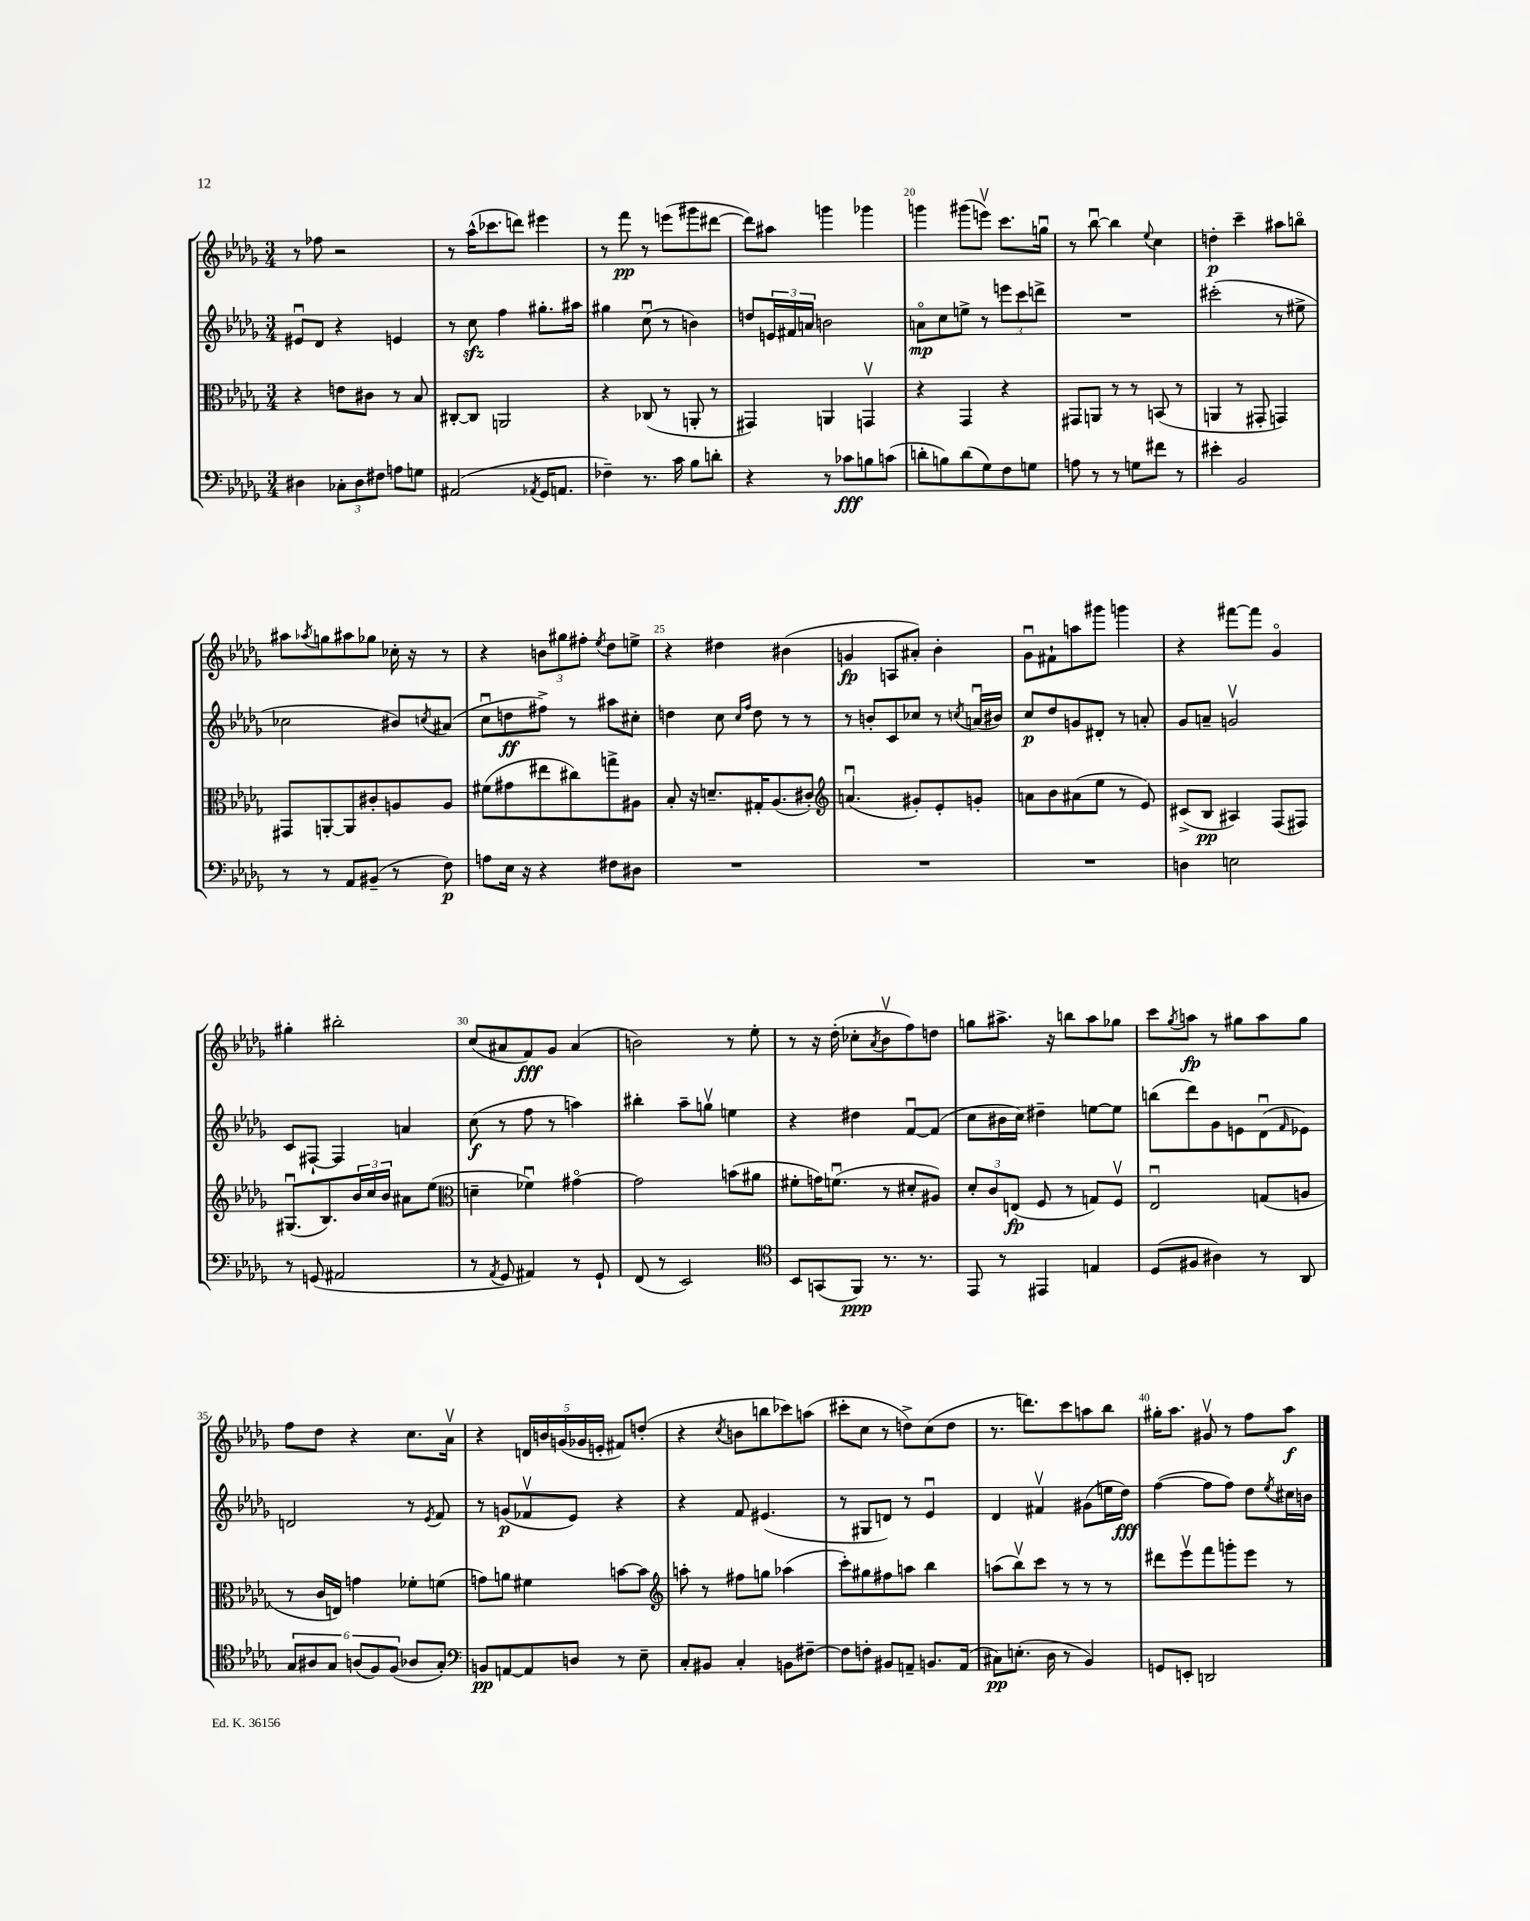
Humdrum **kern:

**kern	**dynam	**kern	**dynam	**kern	**dynam	**kern	**dynam
*part4	*part4	*part3	*part3	*part2	*part2	*part1	*part1
*staff4	*staff4	*staff3	*staff3	*staff2	*staff2	*staff1	*staff1
*clefF4	*	*clefC3	*	*clefG2	*	*clefG2	*
*k[b-e-a-d-g-]	*	*k[b-e-a-d-g-]	*	*k[b-e-a-d-g-]	*	*k[b-e-a-d-g-]	*
*M3/4	*	*M3/4	*	*M3/4	*	*M3/4	*
=16	=16	=16	=16	=16	=16	=16	=16
4D#X\	.	4r	.	8e#Xu/L	.	8r	.
.	.	.	.	8d-/J	.	8ff-X\	.
12C-X'\L	.	8en\L	.	4r	.	2r	.
12D#\	.	.	.	.	.	.	.
.	.	8c#X\J	.	.	.	.	.
12F#X\J	.	.	.	.	.	.	.
8An\L	.	8r	.	4en/	.	.	.
8Gn\J	.	8B-/	.	.	.	.	.
=17	=17	=17	=17	=17	=17	=17	=17
(2AA#X/	.	[8C#X'/L	.	8r	.	8r	.
.	.	8C#/J]	.	8cczz\	.	(16aa-^^\KL	.
.	.	.	.	.	.	8.ccc-X\	.
.	.	2AAn/	.	4ff\	.	.	.
.	.	.	.	.	.	8dddn\J)	.
8qAA-X/	.	.	.	.	.	.	.
16GG-/KL	.	.	.	8.gg#X'\L	.	4eee#X\	.
8.AAn/J	.	.	.	.	.	.	.
.	.	.	.	16aa#X\Jk	.	.	.
=18	=18	=18	=18	=18	=18	=18	=18
4F-X~\)	.	4r	.	4gg#X\	.	8r	.
.	.	.	.	.	.	8fff\	pp
8.r	.	(8C-X/	.	(8ccu\	.	8r	.
.	.	8r	.	8r	.	(8eeen\L	.
16c\	.	.	.	.	.	.	.
8B-\L	.	8AAn'/	.	4bn\)	.	8ggg#X\	.
8dn'\J	.	8r	.	.	.	[8ddd#X\J	.
=19	=19	=19	=19	=19	=19	=19	=19
4r	.	4GG#X/)	.	8ddn/L	.	8ddd#\L])	.
.	.	.	.	24en/L	.	8aa#X\J	.
.	.	.	.	24f#X/	.	.	.
.	.	.	.	24an/JJ	.	.	.
8r	.	4AAn/	.	2bn\	.	4gggn\	.
8c-X\L	fff	.	.	.	.	.	.
8Bn\	.	4GGnv/	.	.	.	4ggg-X\	.
(8cn\J	.	.	.	.	.	.	.
=20	=20	=20	=20	=20	=20	=20	=20
8dn'\L	.	4r	.	8an\L	mp	4gggn\	.
8Bn\)	.	.	.	8cc\	.	.	.
(8d\	.	4GG-/	.	8een^\J	.	(8ggg#X\L	.
8G-\)	.	.	.	8r	.	8eeenv\J)	.
8F\	.	4r	.	12eeen\L	.	8.ccc\L	.
.	.	.	.	12ccc\	.	.	.
8Gn\J	.	.	.	.	.	.	.
.	.	.	.	12dddn^\J	.	.	.
.	.	.	.	.	.	16ggnu\Jk	.
=21	=21	=21	=21	=21	=21	=21	=21
8An\	.	8GG#X/L	.	2.r	.	8r	.
8r	.	8AAn/J	.	.	.	[8bb-u\	.
8r	.	8r	.	.	.	4bb-\]	.
8Gn\L	.	8r	.	.	.	.	.
.	.	.	.	.	.	8qqee-/	.
8f#X\J	.	(8BBn/	.	.	.	4cc\	.
8r	.	8r	.	.	.	.	.
=22	=22	=22	=22	=22	=22	=22	=22
4e#X'\	.	4AAn/	.	(2ccc#X'\	.	4ddn'\	p
2BB-/	.	8r	.	.	.	4ccc~\	.
.	.	8GG#X'/	.	.	.	.	.
.	.	4GGn/)	.	8r	.	8aa#X\L	.
.	.	.	.	8ee#X^\	.	8bbn\J	.
!!LO:LB:g=z
=23	=23	=23	=23	=23	=23	=23	=23
8r	.	8GG#X/L	.	2cc-X\	.	8aa#X\L	.
.	.	.	.	.	.	8qaa-X/	.
8r	.	[8AAn'/	.	.	.	8ggn\	.
8AA-/L	.	8AA/]	.	.	.	8aa#X\	.
(8BB#X~/J	.	8c#X'/	.	.	.	8gg-X\J	.
8r	.	8An/	.	8b#X/L)	.	16cc-X'\	.
.	.	.	.	.	.	16r	.
.	.	.	.	8qccn/	.	.	.
8F\)	p	8A/J	.	(8a#X/J	.	8r	.
=24	=24	=24	=24	=24	=24	=24	=24
8An\L	.	(8f#X\L	.	8ccu\L	.	4r	.
16E-\Jk	.	8g#X\	.	8ddn\	ff	.	.
16r	.	.	.	.	.	.	.
4r	.	8ee#X\	.	8ff#X^\J)	.	12bn\L	.
.	.	.	.	.	.	12gg#X\	.
.	.	8cc#X\)	.	8r	.	.	.
.	.	.	.	.	.	12ff#X'\J	.
.	.	.	.	.	.	8qee-/	.
8F#X\L	.	8ggn^\	.	8aa#X\L	.	8dd-\L	.
8D#X\J	.	8A#X\J	.	8cc#X'\J	.	8een^\J	.
=25	=25	=25	=25	=25	=25	=25	=25
2.r	.	8B-'/	.	4ddn\	.	4r	.
.	.	16r	.	.	.	.	.
.	.	8.dn~/L	.	.	.	.	.
.	.	.	.	8cc\	.	4dd#X\	.
.	.	.	.	16qqcc/LL	.	.	.
.	.	.	.	16qqff/JJ	.	.	.
.	.	16G#X'/K	.	8dd\	.	.	.
.	.	(8.A-/	.	.	.	.	.
.	.	.	.	8r	.	(4b#X\	.
.	.	8c#X'/J)	.	8r	.	.	.
=26	=26	=26	=26	=26	=26	=26	=26
*	*	*clefG2	*	*	*	*	*
2.r	.	(4.anu/	.	8r	.	4gn/	fp
.	.	.	.	8bn'/L	.	.	.
.	.	.	.	8c/	.	8An/L	.
.	.	8g#X'/L)	.	8cc-X/J	.	8a#X'/J)	.
.	.	8e-'/	.	8r	.	4b-'\	.
.	.	.	.	8qccn/	.	.	.
.	.	8gn'/J	.	(16anu/LL	.	.	.
.	.	.	.	16b#X/JJ)	.	.	.
=27	=27	=27	=27	=27	=27	=27	=27
2.r	.	8an\L	.	8cc/L	p	8g-u\L	.
.	.	8b-\	.	8dd-/	.	8f#X`\	.
.	.	(8a#X\	.	8gn/	.	8aan\	.
.	.	8ee-\J	.	8d#X'/J	.	8ggg#X\J	.
.	.	8r	.	8r	.	4gggn\	.
.	.	8e-/)	.	8an'/	.	.	.
=28	=28	=28	=28	=28	=28	=28	=28
4Dn\	.	(8c#X^/L	.	8g-/L	.	4r	.
.	.	8B-/J	pp	8an~/J	.	.	.
2En\	.	4A#X/)	.	2gnv/	.	[8fff#X\L	.
.	.	.	.	.	.	8fff#\J]	.
.	.	(8F/L	.	.	.	4g-/	.
.	.	8F#X/J)	.	.	.	.	.
!!LO:LB:g=z
=29	=29	=29	=29	=29	=29	=29	=29
8r	.	(8.G#Xu/L	.	8c/L	.	4gg#X'\	.
(8GGn/	.	.	.	[8F#X`/J	.	.	.
.	.	8.B-/)	.	.	.	.	.
2AA#X/	.	.	.	4F#/]	.	2bb#X'\	.
.	.	24b-/L	.	.	.	.	.
.	.	24cc/	.	.	.	.	.
.	.	24b-/JJ	.	.	.	.	.
.	.	8a#X\L	.	4an/	.	.	.
.	.	(8ee-\J	.	.	.	.	.
=30	=30	=30	=30	=30	=30	=30	=30
*	*	*clefC3	*	*	*	*	*
8r	.	4dn~\	.	(8cc\	f	(8cc/L	.
8qAA-/	.	.	.	.	.	.	.
8GG-/	.	.	.	8r	.	8a#X/	.
4AA#X/)	.	4f-Xu\)	.	8ff\	.	8f/)	fff
.	.	.	.	8r	.	8g-/J	.
8r	.	[4g#X\	.	4aan\)	.	(4a#/	.
8GG-`/	.	.	.	.	.	.	.
=31	=31	=31	=31	=31	=31	=31	=31
(8FF/	.	2g#\]	.	4bb#X'\	.	2bn\)	.
8r	.	.	.	.	.	.	.
2EE-/)	.	.	.	8aa-~\L	.	.	.
.	.	.	.	8ggnv\J	.	.	.
.	.	(8bn\L	.	4een\	.	8r	.
.	.	8a#X\J	.	.	.	8ee-'\	.
=32	=32	=32	=32	=32	=32	=32	=32
*clefC4	*	*	*	*	*	*	*
8BB-/L	.	8f#X'\L	.	4r	.	8r	.
(8GGn/	.	16gn\K)	.	.	.	16r	.
.	.	(8.fnu\J	.	.	.	(16dd-'\	.
8FF/J)	ppp	.	.	4dd#X\	.	8cc-X'\L	.
.	.	.	.	.	.	8qa-/	.
8.r	.	8r	.	.	.	8b-v\	.
.	.	8d#X'/L	.	[8fu/L	.	8ff\)	.
8.r	.	.	.	.	.	.	.
.	.	8A#X/J)	.	(8f/J]	.	8ddn\J	.
=33	=33	=33	=33	=33	=33	=33	=33
8EE-/	.	12d-'/L	.	8cc\L	.	8ggn\L	.
.	.	12c/	.	.	.	.	.
8r	.	.	.	16b#X\L	.	8.aa#X^\J	.
.	.	(12En/J	fp	.	.	.	.
.	.	.	.	16cc\JJ)	.	.	.
4EE#X/	.	8F/	.	4dd#X~\	.	.	.
.	.	.	.	.	.	16r	.
.	.	8r	.	.	.	8bbn\L	.
4En/	.	8Gn/L)	.	[8een\L	.	8aa#\	.
.	.	8Fv/J	.	8ee\J]	.	8gg-X\J	.
=34	=34	=34	=34	=34	=34	=34	=34
(8D-/L	.	2E-u/	.	(8bbn\L	.	8ccc\L	.
.	.	.	.	.	.	8qgg-/	.
8F#X/J	.	.	.	8ddd-\)	.	8aan\J	fp
4A#X\)	.	.	.	8g-\	.	8r	.
.	.	.	.	8en\	.	8gg#X\L	.
8r	.	(8Gn/L	.	(8d-u\	.	8aa\	.
.	.	.	.	16qqf/	.	.	.
8AA-/	.	8An/J	.	8e-X\J)	.	8gg#\J	.
!!LO:LB:g=z
=35	=35	=35	=35	=35	=35	=35	=35
12G-/L	.	8r	.	2dn/	.	8ff\L	.
12A#X/	.	.	.	.	.	.	.
.	.	16c/LL	.	.	.	8dd-\J	.
12G-/J	.	.	.	.	.	.	.
.	.	16En/JJ)	.	.	.	.	.
(12An/L	.	4gn\	.	.	.	4r	.
12F/)	.	.	.	.	.	.	.
(12F/J	.	.	.	.	.	.	.
8A-X/L	.	8f-X'\L	.	8r	.	8.cc\L	.
.	.	.	.	8qe-/	.	.	.
8G-'/J)	.	(8fn\J	.	8f/	.	.	.
.	.	.	.	.	.	16a-v\Jk	.
=36	=36	=36	=36	=36	=36	=36	=36
*clefF4	*	*	*	*	*	*	*
8BBn/L	pp	8gn\L)	.	8r	.	4r	.
[8AAn/	.	8an\J	.	(8gn/L	p	.	.
8AA/]	.	4f#X\	.	8f-Xv/	.	20dn/LL	.
.	.	.	.	.	.	20bn/	.
.	.	.	.	.	.	(20gn/	.
8Dn/J	.	.	.	8e-/J)	.	.	.
.	.	.	.	.	.	20g-X/	.
.	.	.	.	.	.	20en'/JJ	.
8r	.	[8bn\L	.	4r	.	8f#X/L)	.
8E-~\	.	8b\J]	.	.	.	(8ddn'/J	.
=37	=37	=37	=37	=37	=37	=37	=37
*	*	*clefG2	*	*	*	*	*
8C'/L	.	8aan'\	.	4r	.	4r	.
8BB#X/J	.	8r	.	.	.	.	.
.	.	.	.	.	.	8qcc/	.
4C'/	.	8ff#X\L	.	8f/	.	8bn\L	.
.	.	8ggn\J	.	(4.e#X/	.	8bbn\	.
8BBn\L	.	(4aa-X\	.	.	.	8ccc-X\)	.
[8F#X~\J	.	.	.	.	.	(8aan\J	.
=38	=38	=38	=38	=38	=38	=38	=38
8F#\L]	.	8ccc'\L)	.	8r	.	8ccc#X'\L	.
8Fn'\J	.	8gg#X\	.	8G#X/L	.	8cc\J	.
8BB#X/L	.	8ff#X\	.	8dn/J)	.	8r	.
8AAn~/J	.	8aan\J	.	8r	.	8ddn^\L)	.
8.BBn/L	.	4bb-\	.	4e-u/	.	(8cc\	.
.	.	.	.	.	.	8dd\J	.
(16AA/Jk	.	.	.	.	.	.	.
=39	=39	=39	=39	=39	=39	=39	=39
8C#X\L)	pp	(8aan\L	.	4d-/	.	8.r	.
(8.En'\J	.	8bb-v\)	.	.	.	.	.
.	.	.	.	.	.	8.dddn\L)	.
.	.	8ccc\J	.	4f#Xv/	.	.	.
16D-\	.	.	.	.	.	.	.
8r	.	8r	.	.	.	8ccc\	.
4BB-/)	.	8r	.	(8g#X\L	.	8aan\	.
.	.	8r	.	16een\L	.	8bb-\J	.
.	.	.	.	16dd-\JJ)	fff	.	.
=40	=40	=40	=40	=40	=40	=40	=40
8GGn/L	.	8ddd#X\L	.	([4ff\	.	16gg#X'\KL	.
.	.	.	.	.	.	8.aa-\J	.
8EEn'/J	.	8eee-v\	.	.	.	.	.
2DDn/	.	8fff\	.	8ff\L]	.	8g#Xv/	.
.	.	8gggn'\	.	8ff\J)	.	8r	.
.	.	8eee-\J	.	8dd-\L	.	8ff\L	.
.	.	.	.	8qee-/	.	.	.
.	.	8r	.	16cc#X\L	.	8aa-\J	f
.	.	.	.	16bn\JJ	.	.	.
==	==	==	==	==	==	==	==
*-	*-	*-	*-	*-	*-	*-	*-
